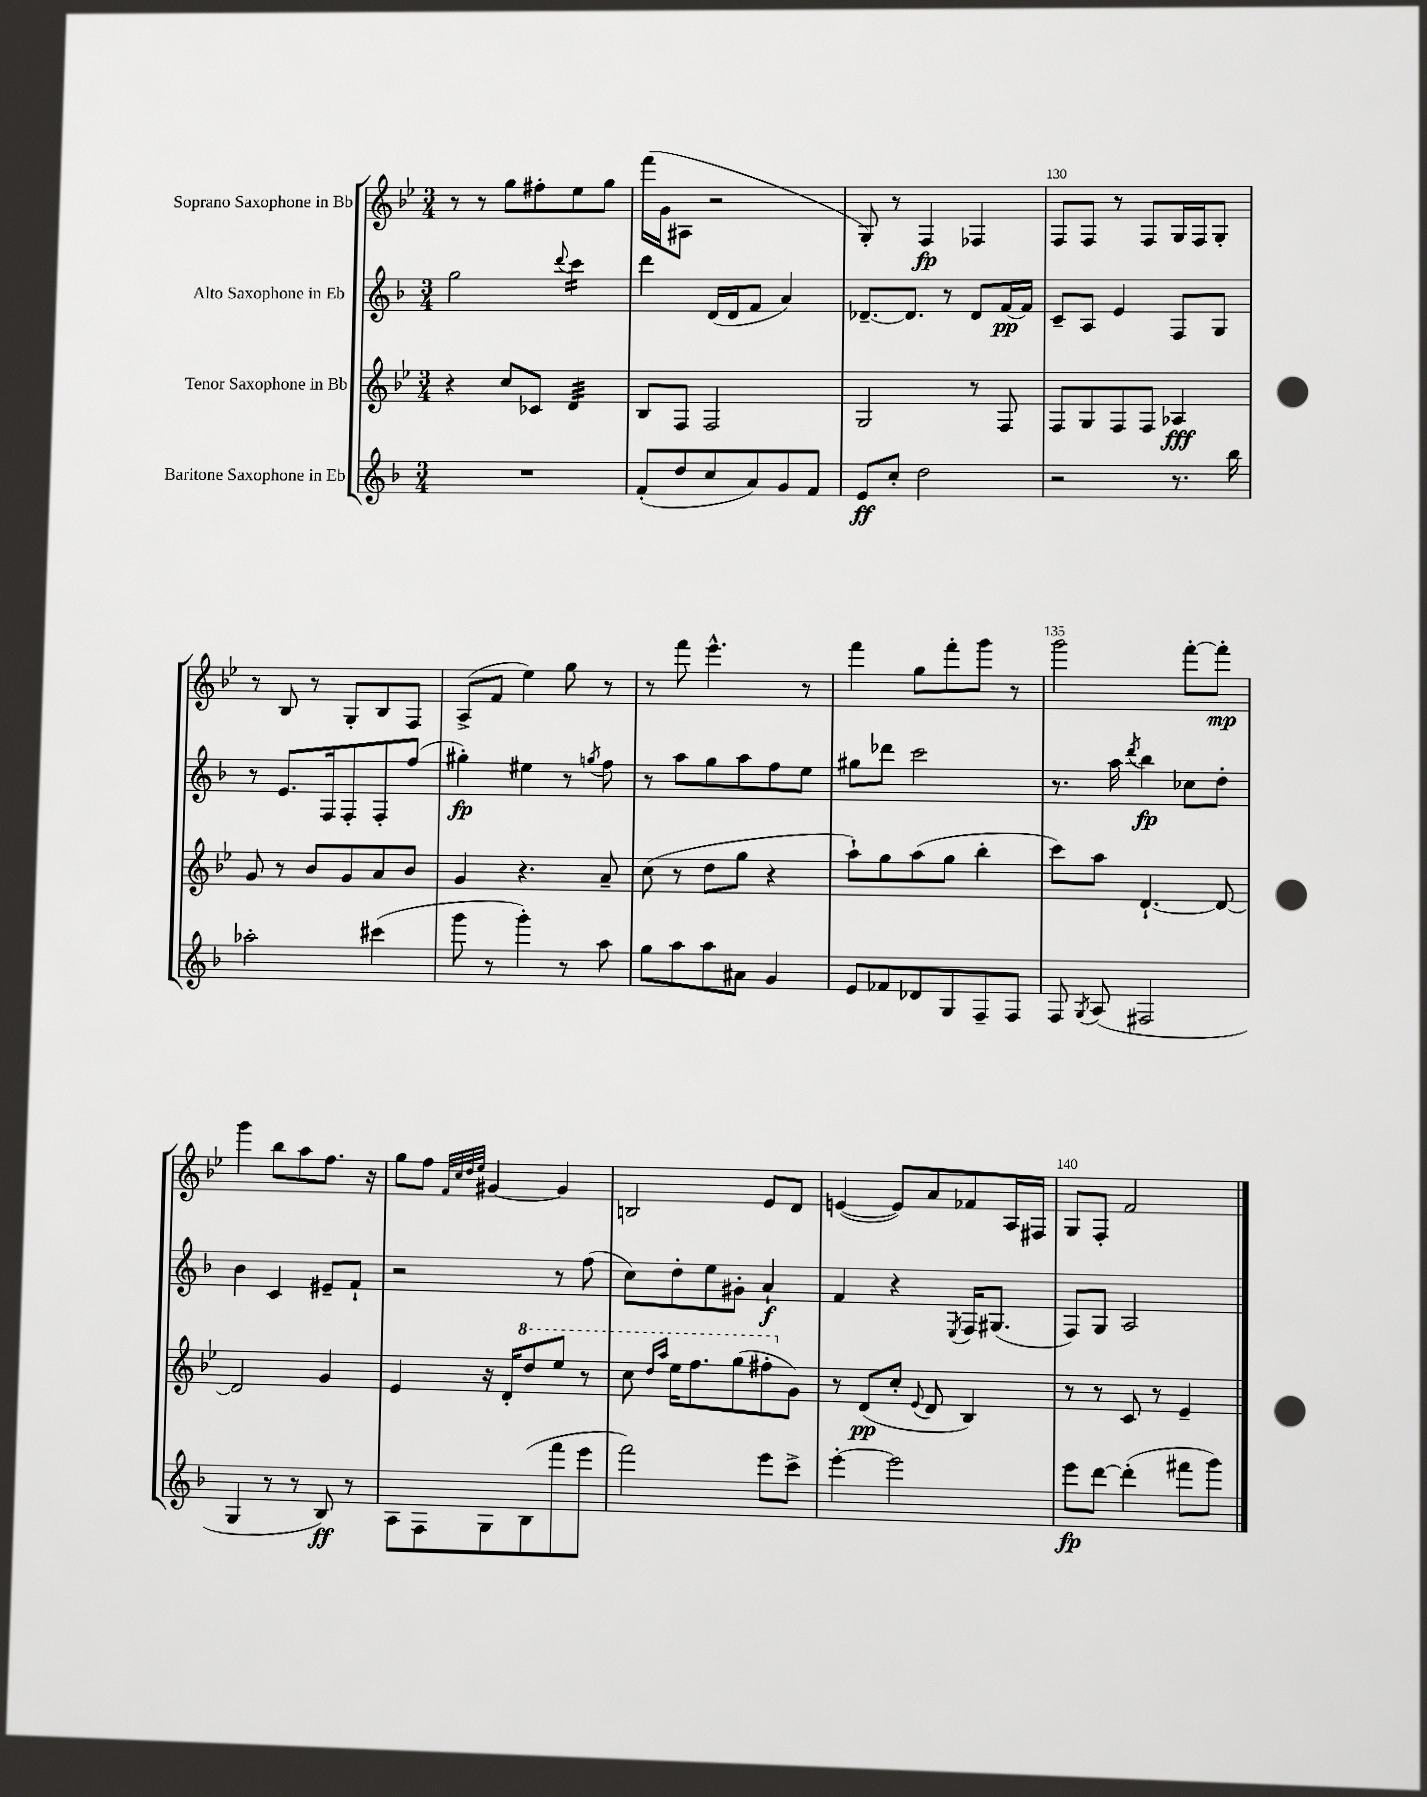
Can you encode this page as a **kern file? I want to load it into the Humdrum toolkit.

**kern	**dynam	**kern	**dynam	**kern	**dynam	**kern	**dynam
*part4	*part4	*part3	*part3	*part2	*part2	*part1	*part1
*staff4	*staff4	*staff3	*staff3	*staff2	*staff2	*staff1	*staff1
*I"Baritone Saxophone in Eb	*	*I"Tenor Saxophone in Bb	*	*I"Alto Saxophone in Eb	*	*I"Soprano Saxophone in Bb	*
*clefG2	*	*clefG2	*	*clefG2	*	*clefG2	*
*k[b-]	*	*k[b-e-]	*	*k[b-]	*	*k[b-e-]	*
*M3/4	*	*M3/4	*	*M3/4	*	*M3/4	*
=127	=127	=127	=127	=127	=127	=127	=127
2.r	.	4r	.	2gg\	.	8r	.
.	.	.	.	.	.	8r	.
.	.	8cc/L	.	.	.	8gg\L	.
.	.	8c-X/J	.	.	.	8ff#X'\	.
.	.	.	.	8qqddd/	.	.	.
*	*	*tremolo	*	*	*	*	*
*	*	*	*	*tremolo	*	*	*
.	.	32d/LLL	.	16ccc\LL	.	8ee-\	.
.	.	32d/	.	.	.	.	.
.	.	32d/	.	16ccc\	.	.	.
.	.	32d/	.	.	.	.	.
.	.	32d/	.	16ccc\	.	8gg\J	.
.	.	32d/	.	.	.	.	.
.	.	32d/	.	16ccc\JJ	.	.	.
*	*	*	*	*Xtremolo	*	*	*
.	.	32d/JJJ	.	.	.	.	.
*	*	*Xtremolo	*	*	*	*	*
=128	=128	=128	=128	=128	=128	=128	=128
(8f'/L	.	8B-/L	.	4ddd\	.	(16fff\LL	.
.	.	.	.	.	.	16g\J	.
8dd/	.	8F/J	.	.	.	8A#X\J	.
8cc/	.	2F/	.	(16d/LL	.	2r	.
.	.	.	.	16d/J	.	.	.
8a/)	.	.	.	8f/J	.	.	.
8g/	.	.	.	4a/)	.	.	.
8f/J	.	.	.	.	.	.	.
=129	=129	=129	=129	=129	=129	=129	=129
8e/L	ff	2G/	.	[8.d-X~/L	.	8G'/)	.
8cc'/J	.	.	.	.	.	8r	.
.	.	.	.	8.d-/J]	.	.	.
2dd\	.	.	.	.	.	4F/	fp
.	.	.	.	8r	.	.	.
.	.	8r	.	8d-/L	.	4F-X/	.
.	.	8F/	.	[16f/L	pp	.	.
.	.	.	.	16f/JJ]	.	.	.
=130	=130	=130	=130	=130	=130	=130	=130
2r	.	8F/L	.	8c~/L	.	8F/L	.
.	.	8G/	.	8A/J	.	8F/J	.
.	.	8F/	.	4e/	.	8r	.
.	.	8F/J	.	.	.	8F/L	.
8.r	.	4A-X/	fff	8F/L	.	16G/L	.
.	.	.	.	.	.	16F/J	.
.	.	.	.	8G/J	.	8G'/J	.
16bb-\	.	.	.	.	.	.	.
!!LO:LB:g=z
=131	=131	=131	=131	=131	=131	=131	=131
2aa-X'\	.	8g/	.	8r	.	8r	.
.	.	8r	.	8.e/L	.	8B-/	.
.	.	8b-/L	.	.	.	8r	.
.	.	.	.	16F/k	.	.	.
.	.	8g/	.	8F'/	.	8G'/L	.
(4ccc#X\	.	8a/	.	8F'/	.	8B-/	.
.	.	8b-/J	.	(8ff/J	.	8F/J	.
=132	=132	=132	=132	=132	=132	=132	=132
8ggg\	.	4g/	.	4gg#X'\)	fp	(8A^/L	.
8r	.	.	.	.	.	8f/J	.
4ggg'\)	.	4.r	.	4ee#X\	.	4ee-\)	.
8r	.	.	.	8r	.	8gg\	.
.	.	.	.	8qggn/	.	.	.
8aa\	.	8a~/	.	8ff\	.	8r	.
=133	=133	=133	=133	=133	=133	=133	=133
8gg\L	.	(8cc\	.	8r	.	8r	.
8aa\	.	8r	.	8aa\L	.	8fff\	.
8aa\	.	8dd\L	.	8gg\	.	4.eee-^^\	.
8a#X\J	.	8gg\J	.	8aa\	.	.	.
4g/	.	4r	.	8ff\	.	.	.
.	.	.	.	8ee\J	.	8r	.
=134	=134	=134	=134	=134	=134	=134	=134
8e/L	.	8aa`\L)	.	8gg#X\L	.	4fff\	.
8f-X/	.	8gg\	.	8ddd-X\J	.	.	.
8d-X/	.	(8aa\	.	2ccc\	.	8gg\L	.
8G/	.	8gg\J	.	.	.	8fff'\	.
8F~/	.	4bb-'\	.	.	.	8ggg\J	.
8F/J	.	.	.	.	.	8r	.
=135	=135	=135	=135	=135	=135	=135	=135
8F/	.	8ccc\L)	.	8.r	.	2ggg\	.
8qG/	.	.	.	.	.	.	.
(8A/	.	8aa\J	.	.	.	.	.
.	.	.	.	16aa\	.	.	.
.	.	.	.	8qddd/	.	.	.
2F#X/	.	[4.d`/	.	4bb-\	fp	.	.
.	.	.	.	8cc-X\L	.	[8fff'\L	.
.	.	8d/_	.	8dd'\J	.	8fff'\J]	mp
!!LO:LB:g=z
=136	=136	=136	=136	=136	=136	=136	=136
4G/	.	2d/]	.	4b-\	.	4ggg\	.
8r	.	.	.	4c/	.	8bb-\L	.
8r	.	.	.	.	.	8aa\	.
8B-/)	ff	4g/	.	8e#X~/L	.	8.ff\J	.
8r	.	.	.	8f`/J	.	.	.
.	.	.	.	.	.	16r	.
=137	=137	=137	=137	=137	=137	=137	=137
8A\L	.	4e-/	.	2r	.	8gg\L	.
8F\	.	.	.	.	.	8ff\J	.
.	.	.	.	.	.	32qqf/LLL	.
.	.	.	.	.	.	32qqcc/	.
.	.	.	.	.	.	32qqdd/	.
.	.	.	.	.	.	32qqee-/JJJ	.
8G\	.	16r	.	.	.	[4g#X/	.
.	.	16d'/KL	.	.	.	.	.
*	*	*8va	*	*	*	*	*
(8B-\	.	8ddd/	.	.	.	.	.
8fff\	.	8eee-/J	.	8r	.	4g#/]	.
8eee\J	.	8r	.	(8ff\	.	.	.
=138	=138	=138	=138	=138	=138	=138	=138
2fff\)	.	8ccc\	.	8cc\L)	.	2Bn/	.
.	.	16qqddd/LL	.	.	.	.	.
.	.	16qqaaa/JJ	.	.	.	.	.
.	.	16eee-\KL	.	8dd'\	.	.	.
.	.	8.fff\	.	.	.	.	.
.	.	.	.	8ee\	.	.	.
.	.	(8ggg\	.	8g#X'\J	.	.	.
8eee\L	.	8fff#X'\	.	4a`/	f	8e-/L	.
*	*	*X8va	*	*	*	*	*
8ccc^\J	.	8g\J)	.	.	.	8d/J	.
=139	=139	=139	=139	=139	=139	=139	=139
[4eee'\	.	8r	.	4f/	.	([4en/	.
.	.	(8d/L	pp	.	.	.	.
2eee\]	.	8cc'/J	.	4r	.	8e/L])	.
.	.	8qqe-/	.	.	.	.	.
.	.	8d/	.	.	.	8a/	.
.	.	.	.	8qE/	.	.	.
.	.	4B-/)	.	16F/KL	.	8f-X/	.
.	.	.	.	(8.G#X/J	.	.	.
.	.	.	.	.	.	16A/L	.
.	.	.	.	.	.	16F#X/JJ	.
=140	=140	=140	=140	=140	=140	=140	=140
8eee\L	fp	8r	.	8F/L)	.	8G/L	.
[8ddd\J	.	8r	.	8G/J	.	8F'/J	.
(4ddd'\]	.	8c/	.	2A/	.	2f/	.
.	.	8r	.	.	.	.	.
8fff#X\L	.	4e-~/	.	.	.	.	.
8ggg\J)	.	.	.	.	.	.	.
==	==	==	==	==	==	==	==
*-	*-	*-	*-	*-	*-	*-	*-
